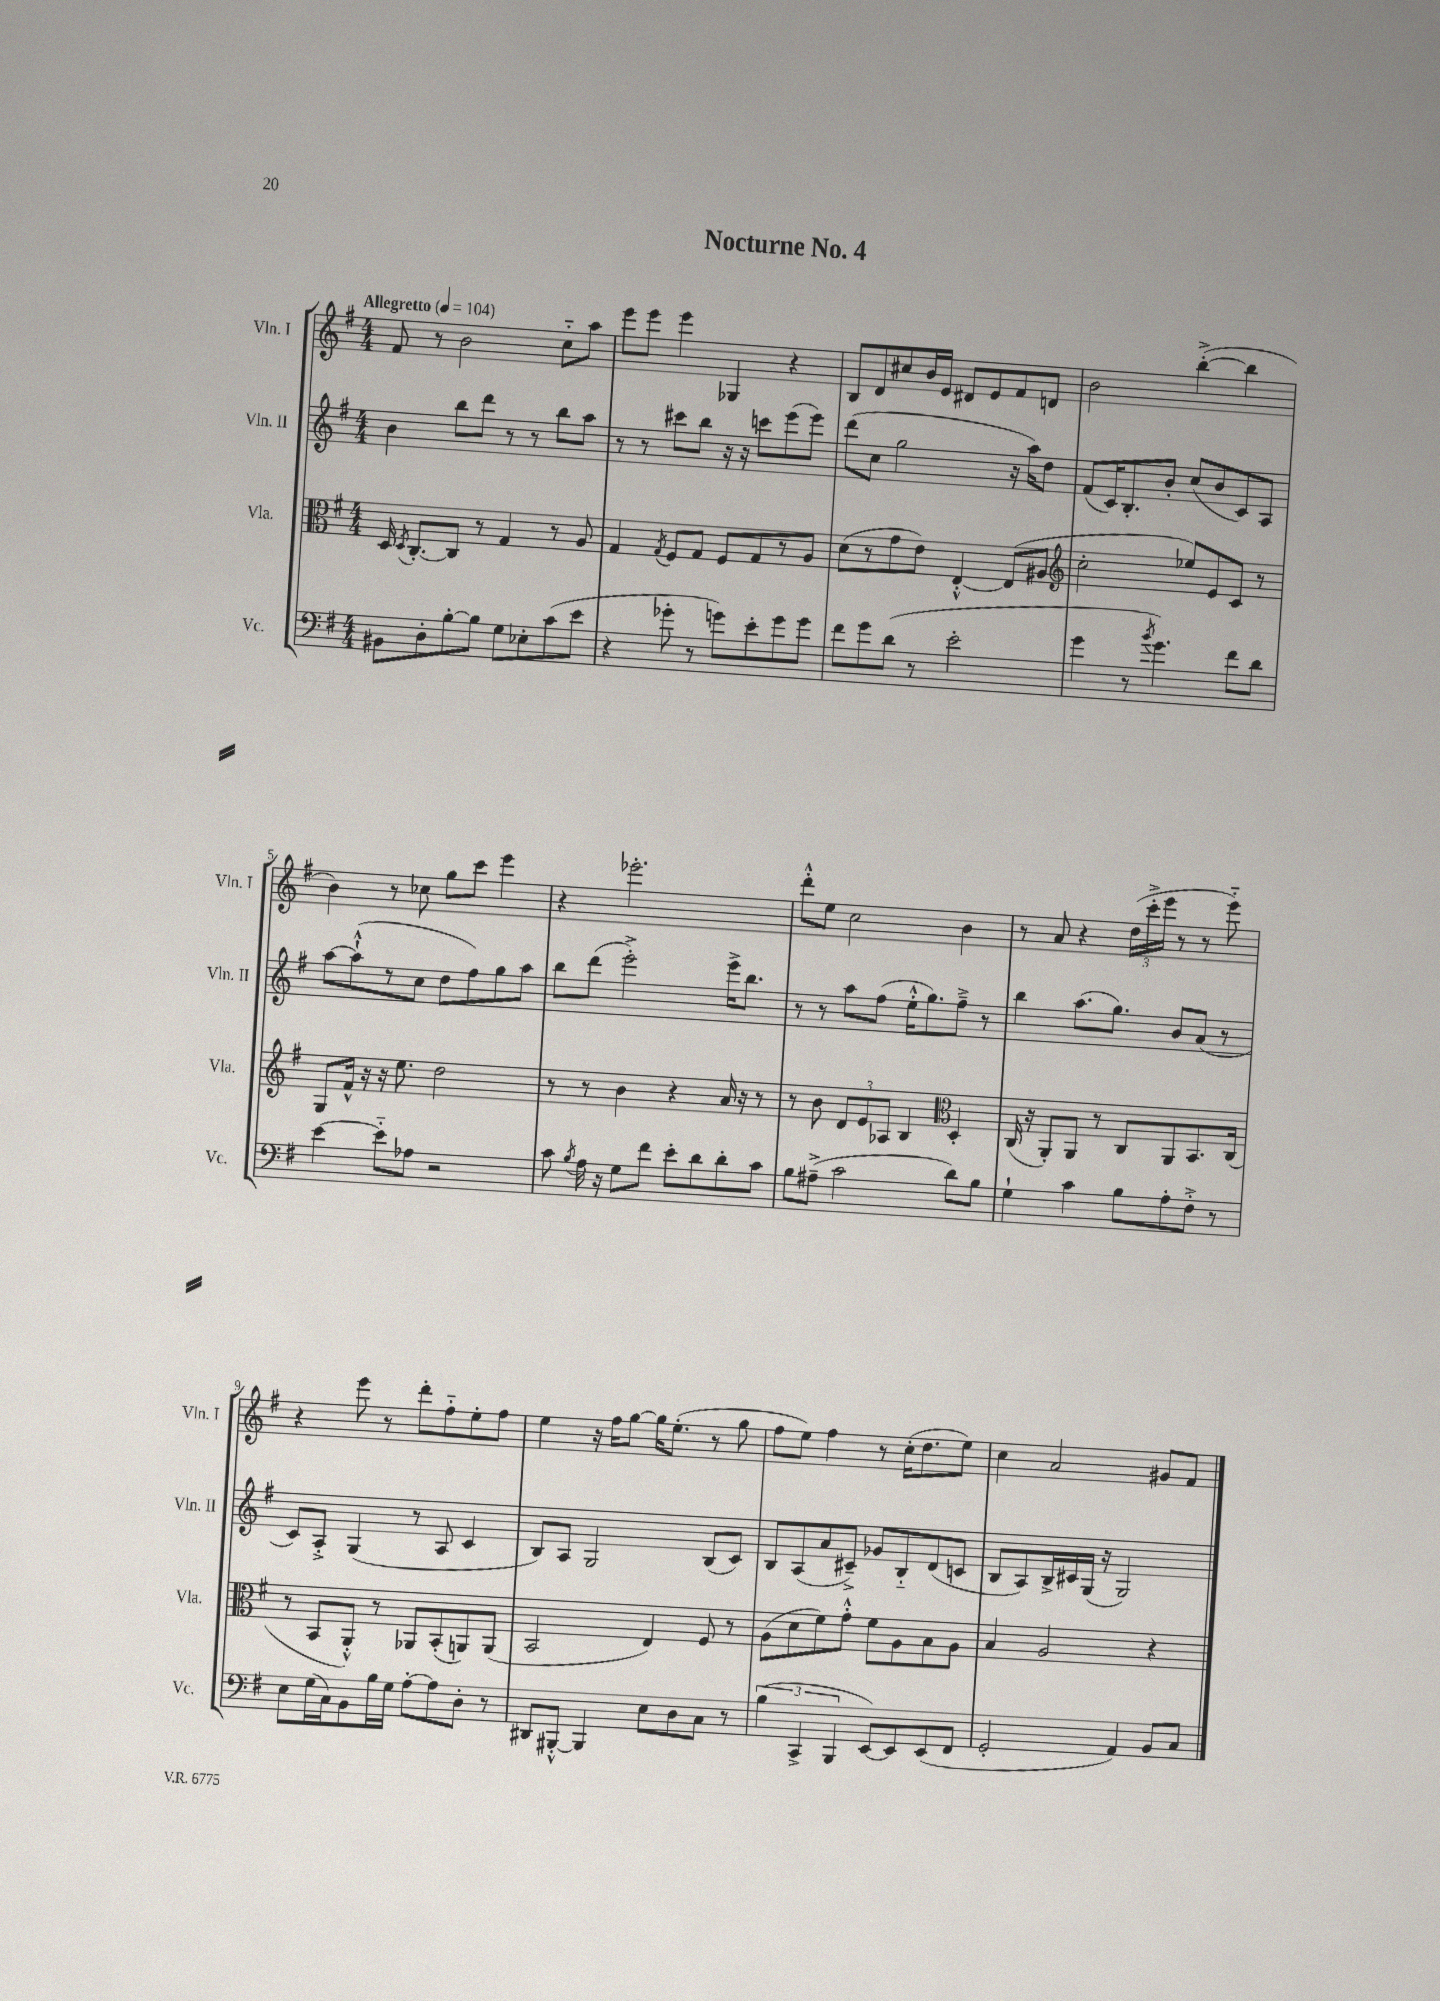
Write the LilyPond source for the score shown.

\header { title = "Nocturne No. 4" }
<<
\new StaffGroup <<
\new Staff = "s0" \with { instrumentName = "Vln. I" shortInstrumentName = "Vln. I" } {
    \clef treble \key g \major \numericTimeSignature \time 4/4 \tempo "Allegretto" 4 = 104
    \autoBeamOff fis'8 r8 b'2 c''8[-_ a''8] |
    e'''8[ e'''8] e'''4 ges4 r4 |
    b8[ d'8 cis''8 b'16 e'16] dis'8[ e'8 fis'8 d'8] |
    b'2 b''4~-.->( b''4 |
    b'4) r8 ces''8 g''8[ c'''8] e'''4 |
    r4 ees'''2.-. |
    d'''8[-.-^ e''8] c''2 b'4 |
    r8 a'8 r4 \tuplet 3/2 { d''16[( c'''16-.-> e'''16] } r8 r8 e'''8-_) |
    r4 e'''8 r8 d'''8[-. fis''8-_ e''8-. fis''8] |
    e''4 r16 fis''16[ g''8]~ g''16[ e''8.]-.( r8 g''8 |
    fis''8[ e''8]) fis''4 r8 c''16[-.( d''8. e''8]) |
    c''4 a'2 gis'8[ fis'8] \bar "|." |
}
\new Staff = "s1" \with { instrumentName = "Vln. II" shortInstrumentName = "Vln. II" } {
    \clef treble \key g \major \numericTimeSignature \time 4/4
    \autoBeamOff b'4 b''8[ d'''8] r8 r8 b''8[ a''8] |
    r8 r8 cis'''8[ b''8] r16 r16 c'''8[ e'''8( e'''8]) |
    d'''8[( c''8] g''2 r16 a''16[) d''8] |
    fis'8[( c'16) b8.-. b'8]-. c''8[( b'8 c'8) a8] |
    a''8[~ a''8-!-^( r8 c''8] d''8[ fis''8) g''8 a''8] |
    b''8[ d'''8]( e'''2-.->) e'''16[-> b''8.] |
    r8 r8 a''8[ fis''8]( e''16[-.-^ g''8.) fis''8]---> r8 |
    b''4 a''8.[( g''8.]) b'8[ a'8]( r8 |
    c'8[) a8]-.-> g4( r8 a8 c'4 |
    b8[) a8] g2 b8[( c'8]) |
    b8[ a8( a'8 cis'8]--->) ges'8[ b8-_ d'8( c'8] |
    b8[ a8) b16-> cis'16 g16]( r16 g2) \bar "|." |
}
\new Staff = "s2" \with { instrumentName = "Vla." shortInstrumentName = "Vla." } {
    \clef alto \key g \major \numericTimeSignature \time 4/4
    \autoBeamOff d16 \acciaccatura { d8 } c8.[~-. c8] r8 g4 r8 a8 |
    g4 \acciaccatura { g8 } fis8[ g8] fis8[ g8 r8 a8] |
    d'8[( r8 g'8 e'8]) e4~-.-^ e8[( ais8] |
    \clef treble c''2-. ees''8[) e'8 c'8] r8 |
    g8[ fis'16]-^ r16 r16 e''8. d''2 |
    r8 r8 b'4 r4 a'16 r16 r8 |
    r8 b'8 \tuplet 3/2 { d'8[ e'8 aes8] } b4 \clef alto d4-. |
    c16( r16 a,8[-.) a,8] r8 c8[ a,8 b,8. c16]( |
    r8 b,8[ a,8]-.-^) r8 aes,8[ b,8-.( a,8) a,8]( |
    b,2 e4) fis8 r8 |
    a8[( d'8 fis'8) g'8]-.-^ fis'8[ a8 b8 a8] |
    b4 a2 r4 \bar "|." |
}
\new Staff = "s3" \with { instrumentName = "Vc." shortInstrumentName = "Vc." } {
    \clef bass \key g \major \numericTimeSignature \time 4/4
    \autoBeamOff bis,8[ d8-. b8~-. b8] g8[ ees8-. c'8( e'8] |
    r4 ges'8-. r8 g'8[) e'8-. g'8 g'8] |
    fis'8[ g'8 d'8]( r8 e'2-. |
    g'4 r8 \acciaccatura { b'8 } g'4.) fis'8[ d'8] |
    e'4~ e'8[-_ aes8] r2 |
    c'8 \acciaccatura { b8 } a16 r16 g8[ fis'8] e'8[-. d'8 d'8-. c'8] |
    b8[ ais8]--->( c'2 d'8[) b8] |
    g4-! c'4 b8[ a8-. fis8]-.-> r8 |
    e8[ g16( c16) b,8 b16 g16] a8[~-. a8 d8]-. r8 |
    dis,8[ bis,,8]~-.-^ bis,,4 e8[ d8 c8] r8 |
    \tuplet 3/2 { b4( c,4-> b,,4 } e,8[~) e,8 e,8( fis,8] |
    g,2-. a,4) b,8[ c8] \bar "|." |
}
>>
>>
